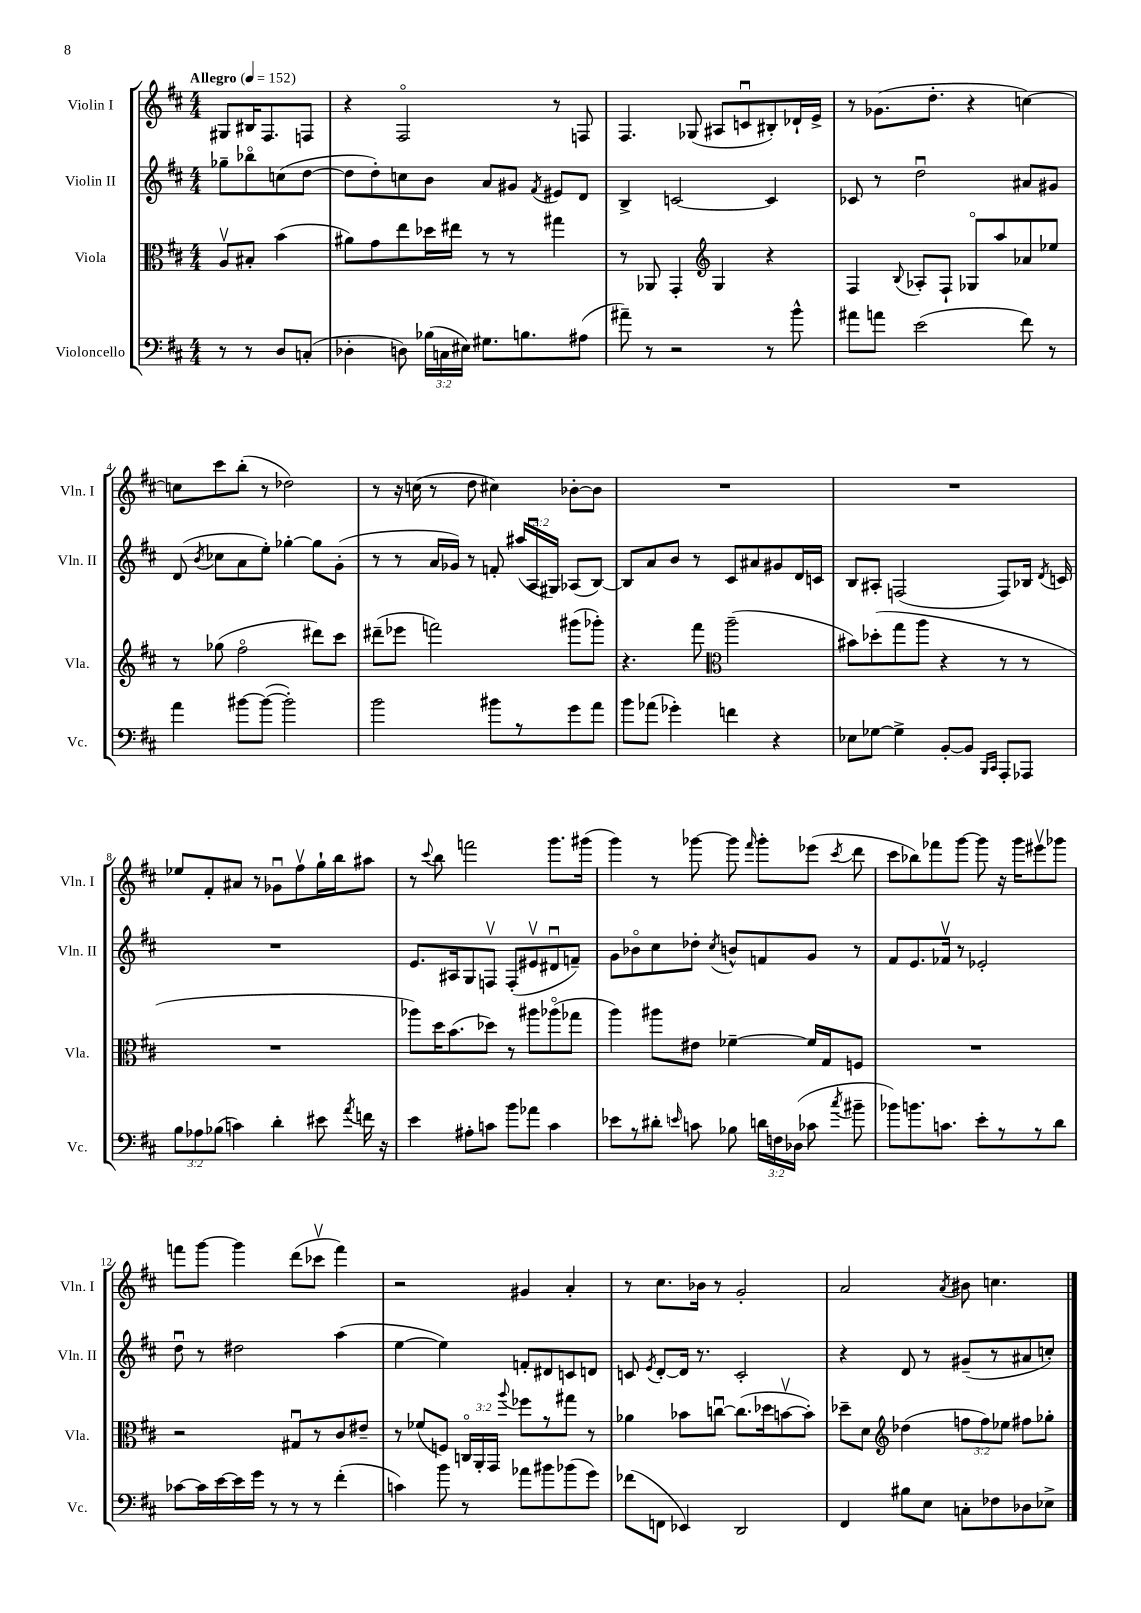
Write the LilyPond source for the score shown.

<<
\new StaffGroup <<
\new Staff = "s0" \with { instrumentName = "Violin I" shortInstrumentName = "Vln. I" } {
    \clef treble \key d \major \numericTimeSignature \time 4/4 \partial 2 \tempo "Allegro" 4 = 152
    \autoBeamOff gis8[ bis16 fis8. f8] |
    r4 fis2\flageolet r8 f8 |
    fis4. ges8( ais8[ c'8\downbow bis8-.) des'16-! e'16]-> |
    r8 ges'8.[( d''8.]-. r4 c''4~) |
    c''8[ cis'''8 b''8]-.( r8 des''2) |
    r8 r16 c''16( r8 d''8 cis''4) bes'8[~-. bes'8] |
    R1 |
    R1 |
    ees''8[ fis'8-. ais'8] r8 ges'8[\downbow fis''8\upbow g''16-! b''16 ais''8] |
    r8 \appoggiatura { cis'''8 } b''8 f'''2 g'''8.[ gis'''16]( |
    g'''4) r8 ges'''8~ ges'''8 \grace { fis'''16 } ges'''8[-. ees'''8]( \acciaccatura { cis'''8 } d'''8 |
    cis'''8[ bes''8) fes'''8 g'''8]~ g'''8 r16 g'''16[ eis'''8\upbow ges'''8] |
    f'''8[ g'''8]~ g'''4 d'''8[( ces'''8]\upbow f'''4) |
    r2 gis'4 a'4-. |
    r8 cis''8.[ bes'16] r8 g'2-. |
    a'2 \acciaccatura { a'8 } bis'8 c''4. \bar "|." |
}
\new Staff = "s1" \with { instrumentName = "Violin II" shortInstrumentName = "Vln. II" } {
    \clef treble \key d \major \numericTimeSignature \time 4/4 \override Staff.TupletNumber.text = #tuplet-number::calc-fraction-text \partial 2
    \autoBeamOff ges''8[-- bes''8\flageolet c''8( d''8]~ |
    d''8[ d''8-.) c''8 b'8] a'8[ gis'8] \acciaccatura { fis'8 } eis'8[ d'8] |
    b4-> c'2~ c'4 |
    ces'8 r8 d''2\downbow ais'8[ gis'8] |
    d'8( \acciaccatura { b'8 } ces''8[ a'8 e''8]-.) ges''4~-. ges''8[ g'8]-.( |
    r8 r8 a'16[ ges'16]) r8 f'8-. \tuplet 3/2 { ais''16[( a16\downbow gis16]) } aes8[( b8]~) |
    b8[ a'8 b'8] r8 cis'8[ ais'8 gis'8 d'16 c'16] |
    b8[ ais8]-. f2( f8[) bes16] \acciaccatura { d'8 } c'16 |
    R1 |
    e'8.[ ais16 g8 f8]\upbow f8[-.( eis'8\upbow dis'8\downbow f'8]--) |
    g'8[ bes'8\flageolet cis''8 des''8]-. \acciaccatura { cis''8 } b'8[-^ f'8 g'8] r8 |
    fis'8[ e'8. fes'16]\upbow r8 ees'2-. |
    d''8\downbow r8 dis''2 a''4( |
    e''4~ e''4) f'8[-. dis'8 c'8 d'8] |
    c'8 \acciaccatura { e'8 } d'8[~-. d'16] r8. c'2-. |
    r4 d'8 r8 gis'8[--( r8 ais'8 c''8]-.) \bar "|." |
}
\new Staff = "s2" \with { instrumentName = "Viola" shortInstrumentName = "Vla." } {
    \clef alto \key d \major \numericTimeSignature \time 4/4 \override Staff.TupletNumber.text = #tuplet-number::calc-fraction-text \partial 2
    \autoBeamOff a8[\upbow bis8]-. b'4( |
    ais'8[) g'8 e''8 des''16 eis''16] r8 r8 gis''4 |
    r8 aes,8 g,4-. \clef treble g4 r4 |
    fis4 \appoggiatura { b8 } aes8[-. fis8]-! ges8[\flageolet a''8 aes'8 ees''8] |
    r8 ges''8( fis''2\flageolet dis'''8[) cis'''8] |
    dis'''8[--( ees'''8] f'''2) gis'''8[( ges'''8]-.) |
    r4. fis'''8 \clef alto a''2--( |
    bis'8[) des''8-.( g''8 a''8] r4 r8 r8 |
    R1 |
    aes''8[) d''16 b'8.( des''8]) r8 ais''8[ aes''8\flageolet( ges''8] |
    a''4) ais''8[ eis'8] fes'4~-- fes'16[ g16 f8] |
    R1 |
    r2 gis8[\downbow r8 cis'8 eis'8]-- |
    r8 fes'8[( f8]) \tuplet 3/2 { c16[\flageolet a,16-. g,16] } \appoggiatura { a''8 } fes''8[ r8 gis''8] r8 |
    aes'4 bes'8[ c''8]~\downbow c''8.[( des''16 b'8~\upbow b'8]-.) |
    des''8[-- d'8] \clef treble des''4( \tuplet 3/2 { f''8[ f''8) ees''8] } fis''8[ ges''8]-. \bar "|." |
}
\new Staff = "s3" \with { instrumentName = "Violoncello" shortInstrumentName = "Vc." } {
    \clef bass \key d \major \numericTimeSignature \time 4/4 \override Staff.TupletNumber.text = #tuplet-number::calc-fraction-text \partial 2
    \autoBeamOff r8 r8 d8[ c8]-.( |
    des4-. d8) \tuplet 3/2 { bes16[( c16 eis16]) } gis8.[ b8. ais8]( |
    ais'8--) r8 r2 r8 b'8-^ |
    ais'8[ a'8] e'2( fis'8) r8 |
    a'4 bis'8[~ bis'8]~( bis'2-.) |
    b'2 bis'8[ r8 g'8 a'8] |
    b'8[ aes'8]( ges'4-.) f'4 r4 |
    ees8[ ges8]~ ges4-> b,8[~-. b,8] \grace { b,,16[ cis,16] } a,,8[-. aes,,8] |
    \tuplet 3/2 { b8[ aes8 bes8]( } c'4) d'4-. eis'8 \acciaccatura { a'8 } f'16 r16 |
    e'4 ais8[-. c'8] b'8[ aes'8] c'4 |
    ees'8[ r8 dis'8]-. \grace { e'16 } c'8 bes8 \tuplet 3/2 { d'16[ f16 des16]( } ces'8 \acciaccatura { cis''8 } bis'8-- |
    bes'8[) b'8. c'8.] e'8[-. r8 r8 d'8] |
    ces'8[~ ces'16 e'16~ e'16 g'16] r8 r8 r8 fis'4-.( |
    c'4) b'8 r8 aes'8[ bis'8 bes'8( g'8]) |
    fes'8[( f,8] ees,4) d,2 |
    fis,4 bis8[ e8] c8[-. fes8 des8 ees8]-> \bar "|." |
}
>>
>>
